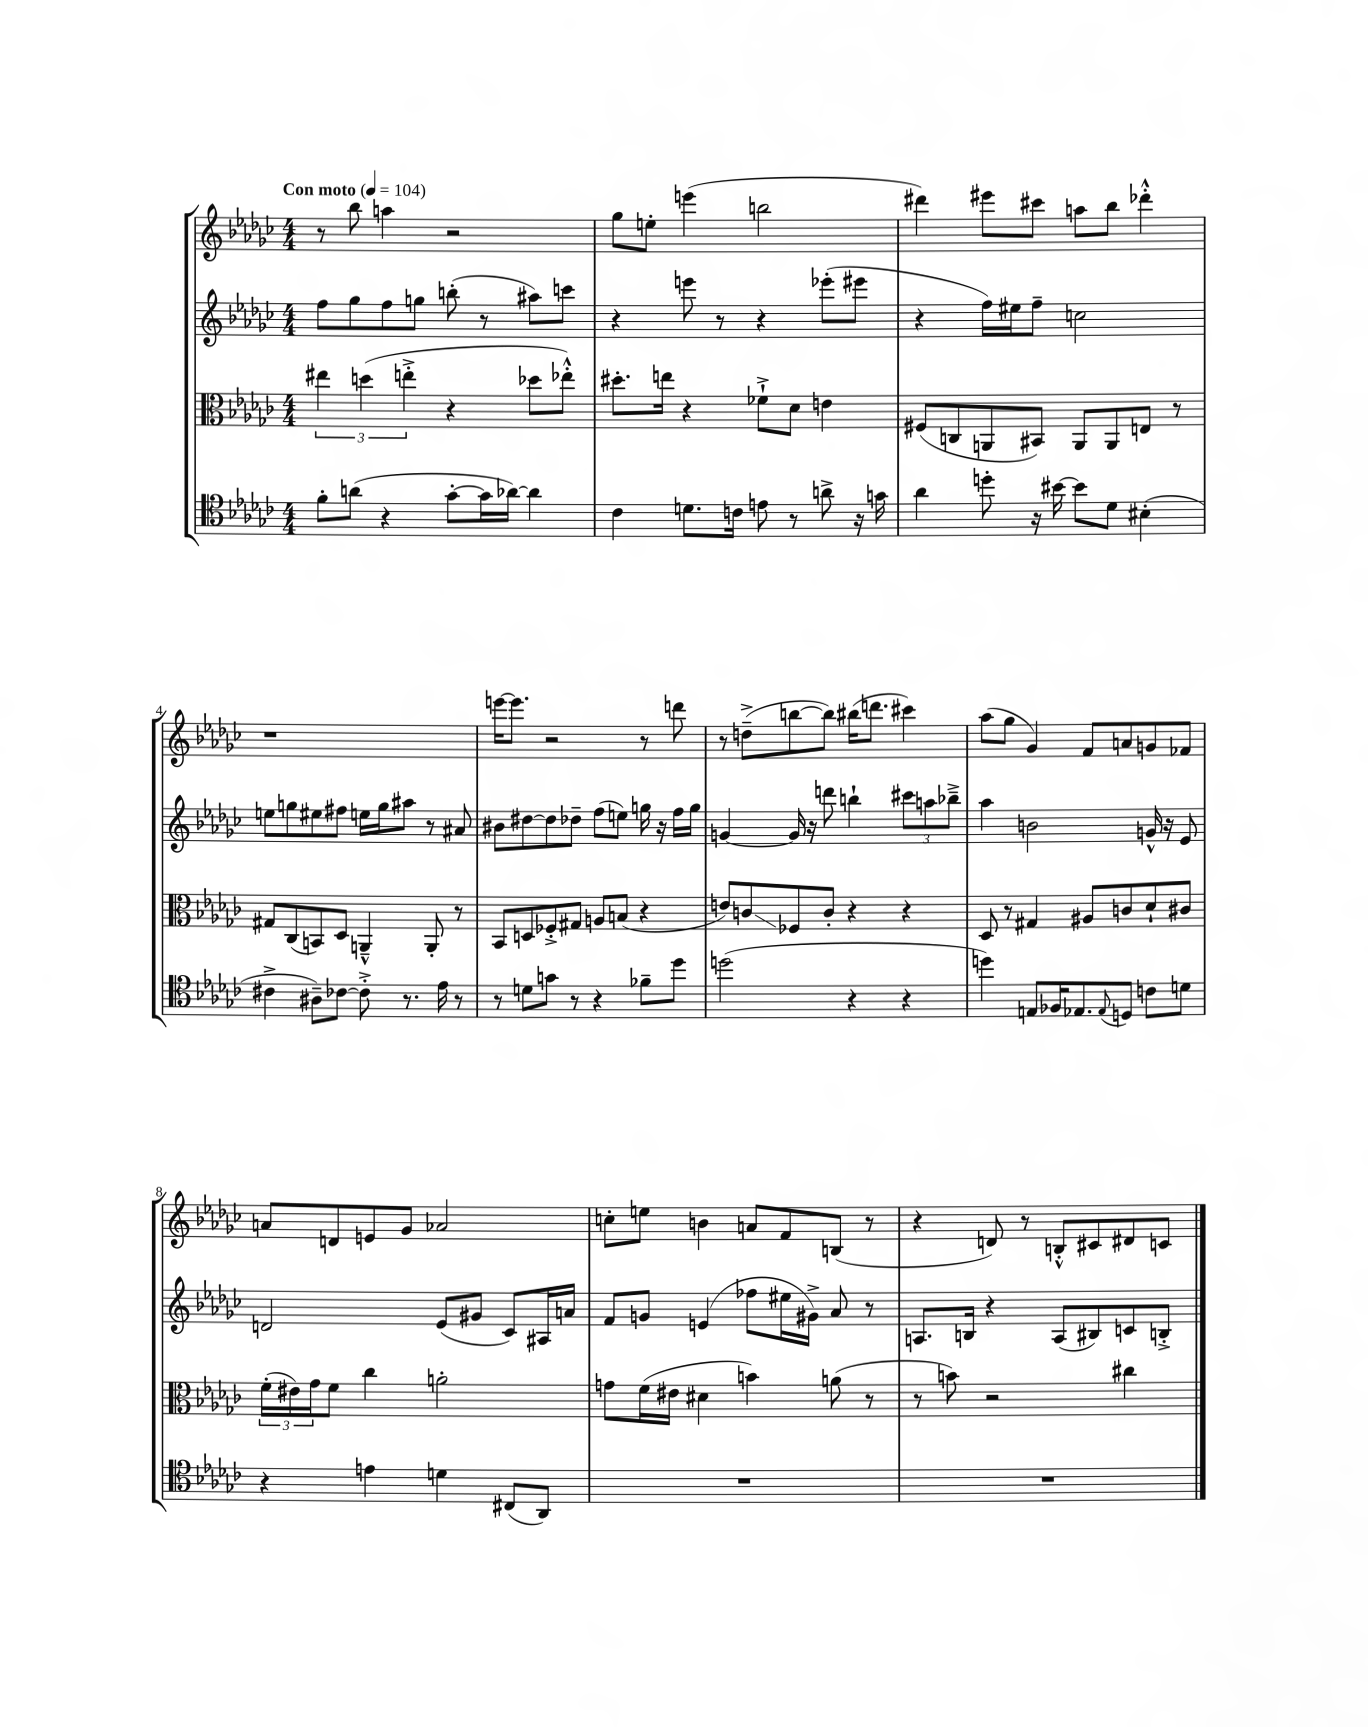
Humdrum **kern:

**kern	**kern	**kern	**kern
*staff4	*staff3	*staff2	*staff1
*clefC4	*clefC3	*clefG2	*clefG2
*k[b-e-a-d-g-c-]	*k[b-e-a-d-g-c-]	*k[b-e-a-d-g-c-]	*k[b-e-a-d-g-c-]
*M4/4	*M4/4	*M4/4	*M4/4
*MM104	*MM104	*MM104	*MM104
8f'	6ee#	8ff	8r
(8a	.	8gg-	8bb-
.	(6dd	.	.
4r	.	8ff	4aa
.	6ee'^	.	.
.	.	8gg	.
[8g-'	4r	(8bb'	2r
16g-]	.	8r	.
[16a-)	.	.	.
4a-]	8dd-	8aa#)	.
.	8ee-'^^)	8ccc	.
=	=	=	=
4c-	8.dd#'	4r	8gg-
.	.	.	8ee'
.	16ee	.	.
8.d	4r	8eee	(4eee
.	.	8r	.
16c	.	.	.
8e	8f-`^	4r	2bb
8r	8d-	.	.
8a^	4e	(8eee-'	.
16r	.	8eee#	.
16g	.	.	.
=	=	=	=
4a-	(8F#	4r	4ddd#)
.	8C	.	.
8dd'	8AA	16ff)	8eee#
.	.	16ee#	.
16r	8BB#)	8ff~	8ccc#
[16b#	.	.	.
8b#]	8AA	2cc	8aa
8d-	8AA	.	8bb-
(4B#'	8E	.	4ddd-'^^
.	8r	.	.
=	=	=	=
4c#^	8G#	8ee	1r
.	(8C-	8gg	.
8A#~)	8BB)	8ee#	.
[8c-	8D-	8ff#	.
8c-'^]	4AA~^^	16ee	.
.	.	16gg	.
8.r	.	8aa#	.
.	8AA'	8r	.
16e-	.	.	.
8r	8r	8a#	.
=	=	=	=
8r	8BB-	8b#	[16eee
.	.	.	8.eee]
8d	8D	[8dd#	.
8g	8F-'^	8dd#]	2r
8r	8G#	8dd-~	.
4r	8A	(8ff	.
.	(8B	8ee)	.
8f-~	4r	16gg	8r
.	.	16r	.
8dd-	.	16ff	8ddd
.	.	16gg	.
=	=	=	=
(2dd	8e)	[4g	8r
.	8c	.	(8dd~^
.	8F-	16g]	[8bb
.	.	16r	.
.	8c'	8ddd	8bb])
4r	4r	4bb`	(16bb#
.	.	.	8.ddd
4r	4r	12ccc#	4ccc#)
.	.	12aa	.
.	.	12bb-~^	.
=	=	=	=
4dd)	8D-	4aa-	(8aa-
.	8r	.	8gg-
8E	4G#	2b	4g-)
16F-	.	.	.
8.E-	.	.	.
.	8A#	.	8f
8qqE-	.	.	.
8D	8c	.	8a
8c	8d-`	16g^^	8g
.	.	16r	.
8d	8c#	8e-	8f-
=	=	=	=
4r	(24f'	2d	8a
.	24e#)	.	.
.	24g-	.	.
.	8f	.	8d
4e	4cc-	.	8e
.	.	.	8g-
4d	2a'	(8e-	2a-
.	.	8g#	.
(8C#	.	8c-)	.
8AA-)	.	16A#	.
.	.	16a	.
=	=	=	=
1r	8g	8f	8cc'
.	(16f	8g	8ee
.	16e#	.	.
.	4d#	(4e	4b
.	4b)	8ff-	8a
.	.	16ee#	8f
.	.	16g#^)	.
.	(8a	8a-	(8B
.	8r	8r	8r
=	=	=	=
1r	8r	8.A	4r
.	8b)	.	.
.	.	16B	.
.	2r	4r	8d)
.	.	.	8r
.	.	(8A	8B'^^
.	.	8B#)	8c#
.	4cc#	8c	8d#
.	.	8B'^	8c
==	==	==	==
*-	*-	*-	*-
